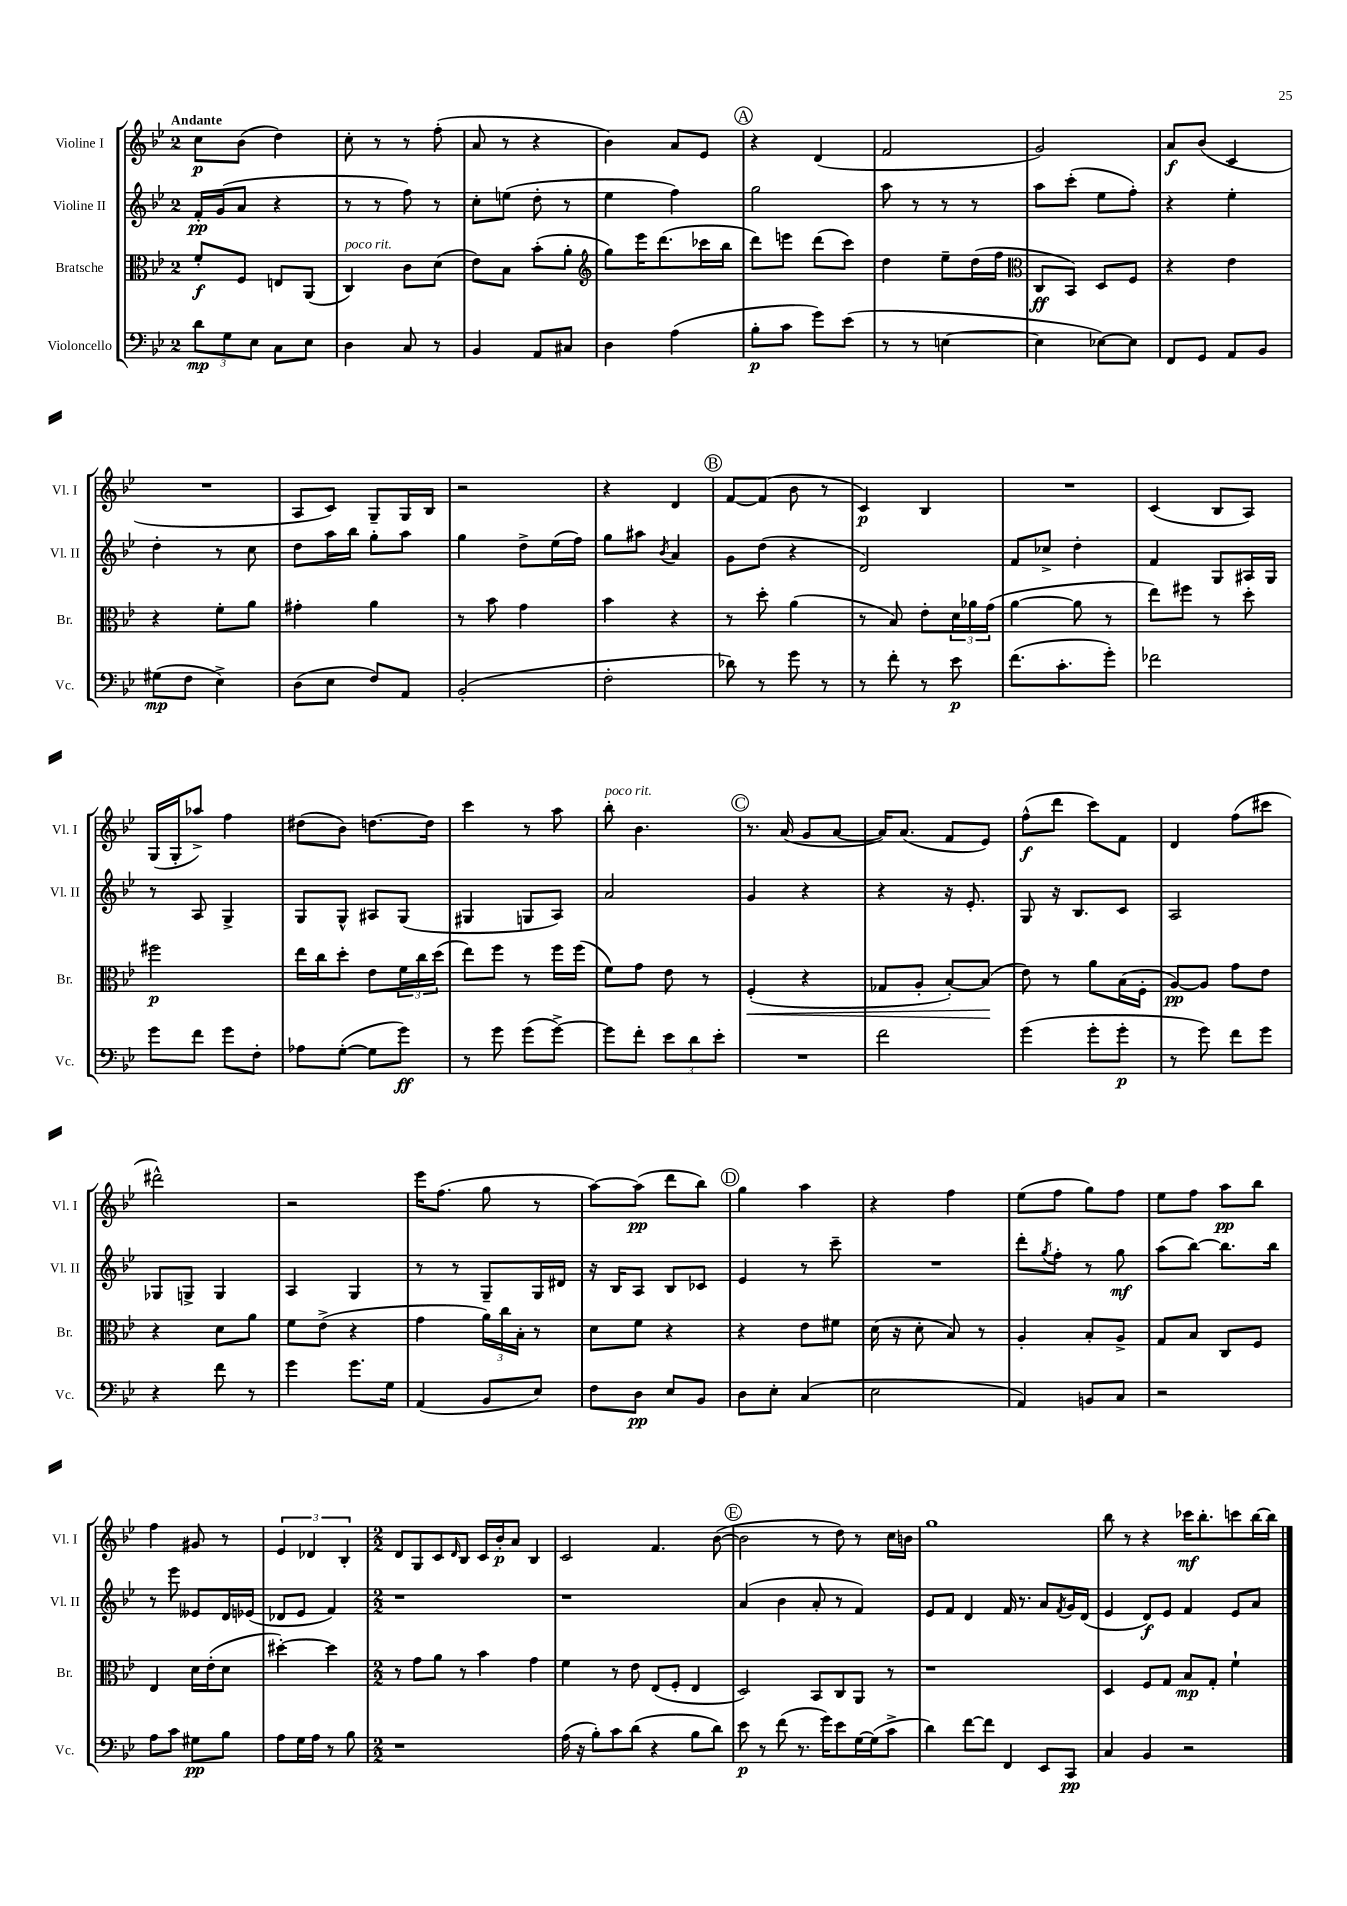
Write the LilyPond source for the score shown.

<<
\new StaffGroup <<
\new Staff = "s0" \with { instrumentName = "Violine I" shortInstrumentName = "Vl. I" } {
    \clef treble \key bes \major \once \override Staff.TimeSignature.style = #'single-digit \time 2/4 \tempo "Andante"
    c''8\p bes'8( d''4) |
    c''8-. r8 r8 f''8-.( |
    a'8 r8 r4 |
    bes'4) a'8 ees'8 |
    \mark \markup { \circle "A" } r4 d'4( |
    f'2 |
    g'2) |
    a'8\f bes'8( c'4 |
    R2 |
    a8 c'8) g8-- g16 bes16 |
    r2 |
    r4 d'4 |
    \mark \markup { \circle "B" } f'8~ f'8( bes'8 r8 |
    c'4\p) bes4 |
    R2 |
    c'4( bes8 a8) |
    g16( g16-. aes''8->) f''4 |
    dis''8( bes'8) d''8.~ d''16 |
    c'''4 r8 a''8 |
    bes''8-.^\markup { \italic "poco rit." } bes'4. |
    \mark \markup { \circle "C" } r8. a'16( g'8 a'8~ |
    a'16) a'8.( f'8 ees'8) |
    f''8-^\f( d'''8 c'''8) f'8 |
    d'4 f''8( cis'''8 |
    dis'''2-^) |
    r2 |
    ees'''16 f''8.( g''8 r8 |
    a''8~) a''8\pp( d'''8 bes''8) |
    \mark \markup { \circle "D" } g''4 a''4 |
    r4 f''4 |
    ees''8( f''8 g''8) f''8 |
    ees''8 f''8 a''8\pp bes''8 |
    f''4 gis'8 r8 |
    \tuplet 3/2 { ees'4 des'4 bes4-. } |
    \numericTimeSignature \time 2/2 d'8 g8 c'8 \grace { d'16 } bes8 c'16 bes'16-.\p a'8 bes4 |
    c'2 f'4. bes'8~( |
    \mark \markup { \circle "E" } bes'2 r8 d''8) r8 c''16 b'16 |
    g''1 |
    bes''8 r8 r4 ces'''16\mf bes''8.-. c'''8 bes''16~ bes''16 \bar "|." |
}
\new Staff = "s1" \with { instrumentName = "Violine II" shortInstrumentName = "Vl. II" } {
    \clef treble \key bes \major \once \override Staff.TimeSignature.style = #'single-digit \time 2/4
    f'16-.\pp g'16( a'8 r4 |
    r8 r8 f''8) r8 |
    c''8-. e''8( d''8-. r8 |
    ees''4 f''4) |
    \mark \markup { \circle "A" } g''2 |
    a''8 r8 r8 r8 |
    a''8 c'''8-.( ees''8 f''8-.) |
    r4 ees''4-. |
    d''4-. r8 c''8 |
    d''8 a''16 bes''16 g''8-. a''8 |
    g''4 d''8-> ees''16( f''16) |
    g''8 ais''8 \acciaccatura { bes'8 } a'4 |
    \mark \markup { \circle "B" } g'8 d''8( r4 |
    d'2) |
    f'8 ces''8-> d''4-. |
    f'4 g8 ais16 g16 |
    r8 a8 g4-> |
    g8 g8-^ ais8 g8( |
    gis4 g8 a8) |
    a'2 |
    \mark \markup { \circle "C" } g'4 r4 |
    r4 r16 ees'8.-. |
    g8 r16 bes8. c'8 |
    a2 |
    ges8 g8-> g4 |
    a4 g4 |
    r8 r8 g8-- g16 dis'16 |
    r16 bes16 a8 bes8 ces'8 |
    \mark \markup { \circle "D" } ees'4 r8 c'''8-- |
    R2 |
    d'''8-. \acciaccatura { g''8 } f''8-. r8 g''8\mf |
    a''8( bes''8~) bes''8. bes''16 |
    r8 ees'''8 eeses'8 d'16 ees'16( |
    des'8 ees'8 f'4) |
    \numericTimeSignature \time 2/2 r1 |
    r1 |
    \mark \markup { \circle "E" } a'4( bes'4 a'8-. r8 f'4) |
    ees'8 f'8 d'4 f'16 r8. a'8 \acciaccatura { f'8 } g'16 d'16( |
    ees'4 d'8\f) ees'8 f'4 ees'8 a'8 \bar "|." |
}
\new Staff = "s2" \with { instrumentName = "Bratsche" shortInstrumentName = "Br." } {
    \clef alto \key bes \major \once \override Staff.TimeSignature.style = #'single-digit \time 2/4
    f'8-.\f f8 e8 a,8( |
    c4^\markup { \italic "poco rit." }) c'8 d'8( |
    ees'8) bes8 bes'8-.( a'8-. |
    \clef treble g''8) ees'''16 d'''8.( ces'''16 bes''16 |
    \mark \markup { \circle "A" } d'''8) e'''8 d'''8( c'''8) |
    d''4 ees''8-- d''16( f''16 |
    \clef alto c8\ff bes,8) d8 f8 |
    r4 ees'4 |
    r4 f'8-. a'8 |
    gis'4-. a'4 |
    r8 bes'8 g'4 |
    bes'4 r4 |
    \mark \markup { \circle "B" } r8 d''8-. a'4( |
    r8 bes8) ees'8-. \tuplet 3/2 { d'16 aes'16 g'16( } |
    a'4~ a'8 r8 |
    ees''8) fis''8 r8 d''8-. |
    fis''2\p |
    ees''16 c''16 d''8-. ees'8 \tuplet 3/2 { f'16 c''16 d''16( } |
    ees''8) f''8 r8 f''16 f''16( |
    f'8) g'8 ees'8 r8 |
    \mark \markup { \circle "C" } f4-.\<( r4 |
    ges8 a8-. bes8~-.) bes8\!( |
    ees'8) r8 a'8 bes16( f16-. |
    a8~\pp) a8 g'8 ees'8 |
    r4 d'8 a'8 |
    f'8 ees'8->( r4 |
    g'4 \tuplet 3/2 { a'16) c''16 bes16-. } r8 |
    d'8 f'8 r4 |
    \mark \markup { \circle "D" } r4 ees'8 fis'8 |
    d'16( r16 d'8-. bes8) r8 |
    a4-. bes8-. a8-> |
    g8 bes8 c8 f8 |
    ees4 d'16 ees'16-.( d'8 |
    dis''4~-.) dis''4 |
    \numericTimeSignature \time 2/2 r8 g'8 a'8 r8 bes'4 g'4 |
    f'4 r8 ees'8 ees8( f8-. ees4 |
    \mark \markup { \circle "E" } d2) bes,8 c8 a,8 r8 |
    r1 |
    d4 f8 g8 bes8\mp g8-. f'4-! \bar "|." |
}
\new Staff = "s3" \with { instrumentName = "Violoncello" shortInstrumentName = "Vc." } {
    \clef bass \key bes \major \once \override Staff.TimeSignature.style = #'single-digit \time 2/4
    \tuplet 3/2 { d'8\mp g8 ees8 } c8 ees8 |
    d4 c8 r8 |
    bes,4 a,8 cis8 |
    d4 a4( |
    \mark \markup { \circle "A" } bes8-.\p c'8 g'8) ees'8( |
    r8 r8 e4~ |
    e4 ees8~) ees8 |
    f,8 g,8 a,8 bes,8 |
    gis8\mp( f8 ees4->) |
    d8( ees8 f8) a,8 |
    bes,2-.( |
    f2-. |
    \mark \markup { \circle "B" } des'8) r8 g'8 r8 |
    r8 f'8-. r8 ees'8\p |
    f'8.( c'8.-. g'8-.) |
    fes'2 |
    g'8 f'8 g'8 f8-. |
    aes8 g8~-.( g8 g'8\ff) |
    r8 g'8 g'8( g'8~->) |
    g'8 f'8-. \tuplet 3/2 { ees'8 d'8 ees'8-. } |
    \mark \markup { \circle "C" } R2 |
    f'2 |
    g'4( g'8-. g'8-.\p |
    r8 g'8) f'8 g'8 |
    r4 f'8 r8 |
    g'4 g'8. g16 |
    a,4( bes,8 ees8) |
    f8 d8\pp ees8 bes,8 |
    \mark \markup { \circle "D" } d8 ees8-. c4( |
    ees2 |
    a,4) b,8 c8 |
    r2 |
    a8 c'8 gis8\pp bes8 |
    a8 g16 a16 r8 bes8 |
    \numericTimeSignature \time 2/2 r1 |
    a16( r16 bes8-.) c'8 d'8( r4 bes8 d'8) |
    \mark \markup { \circle "E" } ees'8\p r8 f'8( r8. g'16) ees'8 g16~ g16( c'8-> |
    d'4) f'8~ f'8 f,4 ees,8 c,8\pp |
    c4 bes,4 r2 \bar "|." |
}
>>
>>
\layout { \context { \Score \remove "Bar_number_engraver" } }
